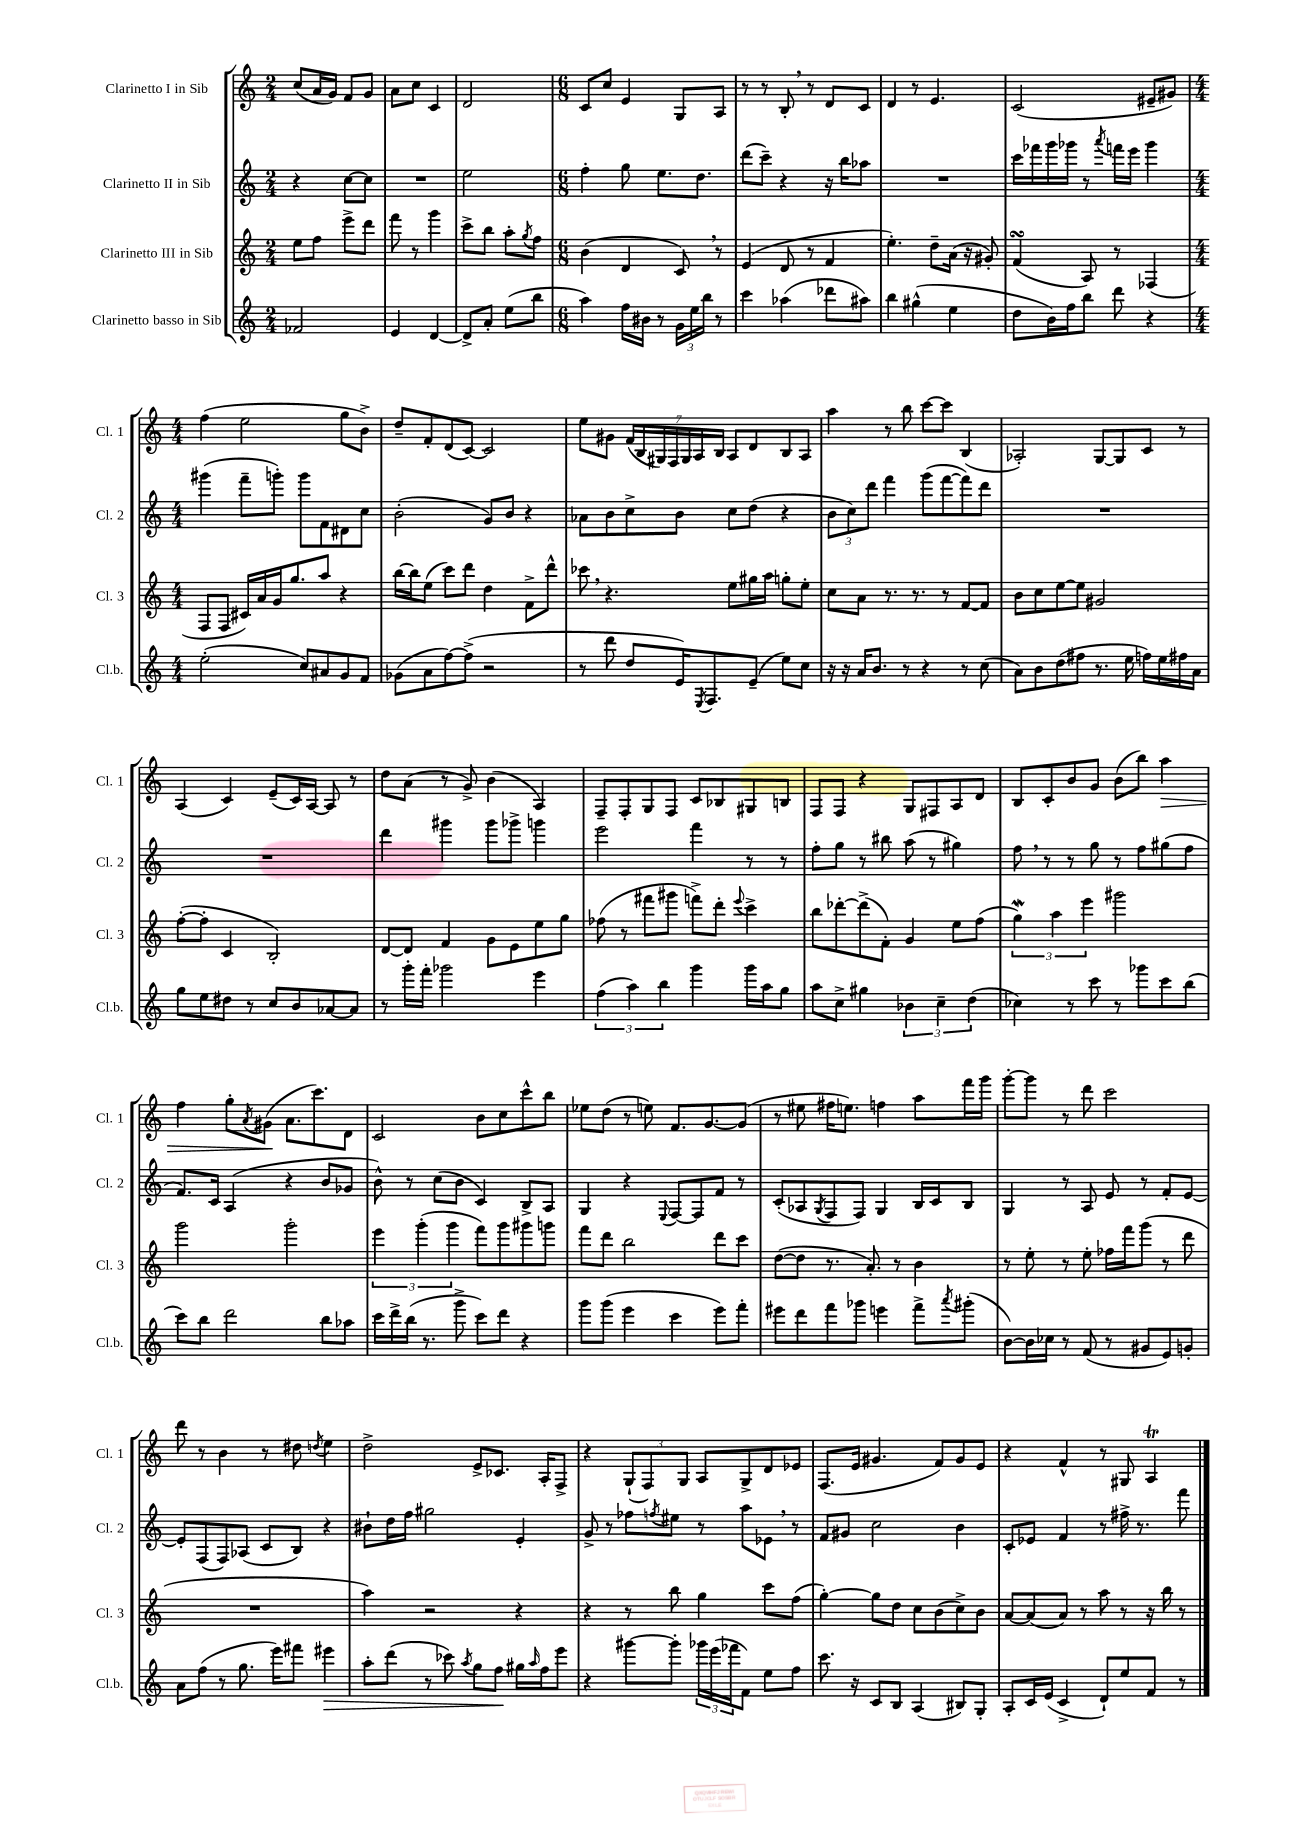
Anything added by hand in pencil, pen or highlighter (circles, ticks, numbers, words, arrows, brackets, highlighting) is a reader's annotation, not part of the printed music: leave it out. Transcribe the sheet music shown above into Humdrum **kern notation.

**kern	**kern	**kern	**kern
*staff4	*staff3	*staff2	*staff1
*clefG2	*clefG2	*clefG2	*clefG2
*k[]	*k[]	*k[]	*k[]
*M2/4	*M2/4	*M2/4	*M2/4
2f-	8ee	4r	(8cc
.	8ff	.	16a
.	.	.	16g)
.	8eee^	[8cc	8f
.	8ddd	8cc]	8g
=	=	=	=
4e	8fff	2r	8a
.	8r	.	8cc
[4d	4ggg	.	4c
=	=	=	=
8d^]	8ccc^	2ee	2d
8a'	8bb	.	.
(8ee	8aa'	.	.
.	8qgg	.	.
8bb	8ff	.	.
=	=	=	=
*M6/8	*M6/8	*M6/8	*M6/8
4aa)	(4b	4ff'	8c
.	.	.	8cc
16ff	4d	8gg	4e
16b#	.	.	.
8r	.	8.ee	.
24g	8c)	.	8G
24ee	.	.	.
.	.	8.dd	.
24bb	.	.	.
8r	8r	.	8A
=	=	=	=
4ccc	(4e	(8ddd	8r
.	.	8ccc~)	8r
(4aa-	8d	4r	8B'
.	8r	.	8r
8ddd-	4f	16r	8d
.	.	16bb	.
8aa#)	.	8aa-	8c
=	=	=	=
4bb	4.ee')	2.r	4d
(4gg#^^	.	.	8r
.	8dd~	.	4.e
4ee	(16a	.	.
.	16r	.	.
.	8g#')	.	.
=	=	=	=
8dd	(4f	16ccc	(2c
.	.	16fff-	.
16b)	.	16ggg	.
16ff	.	16ggg-	.
8bb	8A)	8r	.
.	.	8qaaa	.
8ddd	8r	16fff	.
.	.	16eee	.
4r	(4F-	4ggg-	8e#~
.	.	.	8g#)
=	=	=	=
*M4/4	*M4/4	*M4/4	*M4/4
(2ee'	8F	(4ggg#	(4ff
.	8F	.	.
.	16c#)	8fff~	2ee
.	16a	.	.
.	16g	8ggg')	.
.	8.gg	.	.
8cc)	.	8ggg	.
8a#	8aa	8f	.
8g	4r	8d#	8gg
8f	.	8cc	8b^)
=	=	=	=
(8g-	[16bb	(2b'	8dd~
.	16bb]	.	.
8a	(8ee	.	8f'
[8ff)	8ccc)	.	(8d
(8ff^]	8ddd	.	[8c)
2r	4dd	8g)	2c]
.	.	8b	.
.	8f^	4r	.
.	8ddd^^	.	.
=	=	=	=
8r	8ccc-	8a-	8ee
8ddd	4.r	8b	8g#
8dd	.	8cc^	(28f
.	.	.	28B
.	.	.	28G#)
.	.	.	28F
16e)	.	8b	.
.	.	.	28G#
.	.	.	28A
8qE	.	.	.
8.F	.	.	.
.	.	.	28B
.	8ee	8cc	8A
(8e~	16gg#	(8dd	8d
.	16aa	.	.
8ee)	8gg'	4r	8B
8cc	8ee'	.	8A
=	=	=	=
16r	8cc	12b	4aa
16r	.	.	.
.	.	12cc)	.
16a	8a	.	.
.	.	12ddd	.
8.b	.	.	.
.	8.r	4fff	8r
8r	.	.	8bb
.	8.r	.	.
4r	.	(8ggg	[8ccc
.	8r	[8fff	8ccc]
8r	[8f	8fff])	(4B
(8cc	8f]	8ddd	.
=	=	=	=
8a)	8b	1r	2A-')
8b	8cc	.	.
(8dd	[8ee	.	.
8ff#	8ee]	.	.
8.r	2g#	.	[8G
.	.	.	8G]
16ee	.	.	.
16ff)	.	.	8c
16ee	.	.	.
16ff#	.	.	8r
16a	.	.	.
=	=	=	=
8gg	([8ff'	1r	(4A
8ee	8ff']	.	.
8dd#	4c	.	4c)
8r	.	.	.
8cc	2B')	.	(8e~
8b	.	.	16c)
.	.	.	[16A
[8a-	.	.	8A]
8a-]	.	.	8r
=	=	=	=
8r	[8d	4ddd	8dd
16ggg'	8d]	.	(8a
16fff'	.	.	.
2ggg-	4f	4ggg#	8r
.	.	.	8g^)
.	8g	8ggg#	(4b
.	8e	8ggg-^	.
4eee	8ee	4ggg	4A)
.	8gg	.	.
=	=	=	=
(6ff	(8ff-	2eee	8F~
.	8r	.	8F'
6aa)	.	.	.
.	8fff#	.	8G
6bb	.	.	.
.	8ggg#	.	8F
4ggg	8fff^)	4fff	8c
.	8ddd'	.	8B-
.	8qqeee	.	.
16ggg	4ccc^	8r	8G#
16aa	.	.	.
8gg	.	8r	8B
=	=	=	=
8aa	8bb	8ff'	8F
8cc^	[8ddd-'	8gg	8F
4gg#	(8ddd-^]	8r	4r
.	8f')	8bb#	.
6b-	4g	(8aa	8G
.	.	8r	8F#
6cc~	.	.	.
.	8ee	4gg#)	8A
(6dd	.	.	.
.	(8ff	.	8d
=	=	=	=
4cc-)	6gg)	8ff	8B
.	.	8r	8c'
.	6aa	.	.
8r	.	8r	8b
.	6eee	.	.
8ccc	.	8gg	8g
8r	2ggg#	8r	(8b
8ggg-	.	8ff	8bb)
8ccc	.	(8gg#	4aa
(8bb	.	8ff	.
=	=	=	=
8ccc)	2ggg	8.f)	4ff
8bb	.	.	.
.	.	16c	.
2ddd	.	(4A	8gg'
.	.	.	8qa
.	.	.	(8g#
.	2ggg'	4r	8.a
.	.	.	8.ccc)
8bb	.	8b	.
8aa-	.	8g-	8d
=	=	=	=
16ccc	6eee	8b^^)	2c
16ddd^	.	.	.
(16bb	.	8r	.
.	(6ggg'	.	.
8.r	.	.	.
.	.	(8cc	.
.	6ggg	.	.
8ggg^	.	8b	.
8ccc)	8fff)	4c)	8b
8ddd	8ggg	.	8cc
4r	8ggg#	8B^	8ccc^^
.	8ggg	8A	8bb
=	=	=	=
8ggg	8fff	4G	8ee-
(8ggg	8ddd	.	(8dd
4eee	2bb	4r	8r
.	.	.	8ee)
.	.	8qqE	.
4ccc	.	[8F	8.f
.	.	8F]	.
.	.	.	[8.g
8eee)	8ddd	8f	.
8fff'	8ccc	8r	(8g]
=	=	=	=
8eee#	([8dd	(8c'	8r
8ddd	8dd]	8A-	8ee#
.	.	8qG	.
8fff	8.r	8F	16ff#
.	.	.	8.ee)
8ggg-	.	8F)	.
.	8.a')	.	.
4eee	.	4G	4ff
.	8r	.	.
8fff^	4b	16B	8aa
.	.	16c	.
8qaaa	.	.	.
(8ggg#'	.	8B	16fff
.	.	.	16ggg
=	=	=	=
[8b)	8r	4G	[8ggg'
16b]	8ee'	.	8ggg]
16cc-	.	.	.
8r	8r	8r	8r
(8f	8ee'	8A	8ddd
8r	16ff-	8e	2ccc
.	16fff	.	.
8g#	(8ggg	8r	.
8e)	8r	8f'	.
8g'	8ddd	[8e	.
=	=	=	=
8a	1r	8e']	8ddd
(8ff	.	(8F	8r
8r	.	8F)	4b
8.gg	.	(8A-	.
.	.	8c	8r
16eee)	.	.	.
8fff#	.	8B)	8dd#
.	.	.	8qdd
4eee#	.	4r	4ee
=	=	=	=
8aa'	4aa)	8b#`	2dd^
(8ddd	.	16dd	.
.	.	16ff	.
8r	2r	2gg#	.
8ccc-)	.	.	.
8qaa	.	.	.
8gg	.	.	8e^
8ff	.	.	8.c-
16gg#	4r	4e'	.
16qqaa	.	.	.
16ff	.	.	16A'
8eee	.	.	8F^
=	=	=	=
4r	4r	8g^	4r
.	.	8r	.
[8ggg#	8r	8ff-	(12G`
.	.	.	12F)
.	.	8qff	.
8ggg#']	8bb	8ee#	.
.	.	.	12G
24ggg-	4gg	8r	8A
(24eee	.	.	.
24fff-	.	.	.
8f)	.	8aa	8G^
8ee	8ccc	8e-	8d
8ff	(8ff	8r	8e-
=	=	=	=
8.ccc	[4gg')	8f	(8.F
.	.	8g#	.
16r	.	.	16e
8c	8gg]	2cc	4.g#
8B	8dd	.	.
(4A	8cc	.	.
.	(8b	.	8f)
8B#)	8cc^)	4b	8g#
8G'	8b	.	8e
=	=	=	=
8A'	[8a	8c'	4r
16c	(8a]	8e-	.
(16e	.	.	.
4c^	8a)	4f	4f^^
.	8r	.	.
8d`)	8aa	8r	8r
8ee	8r	16ff#^	8G#
.	.	8.r	.
8f	16r	.	4A
.	16bb	.	.
8r	8r	8fff	.
==	==	==	==
*-	*-	*-	*-
